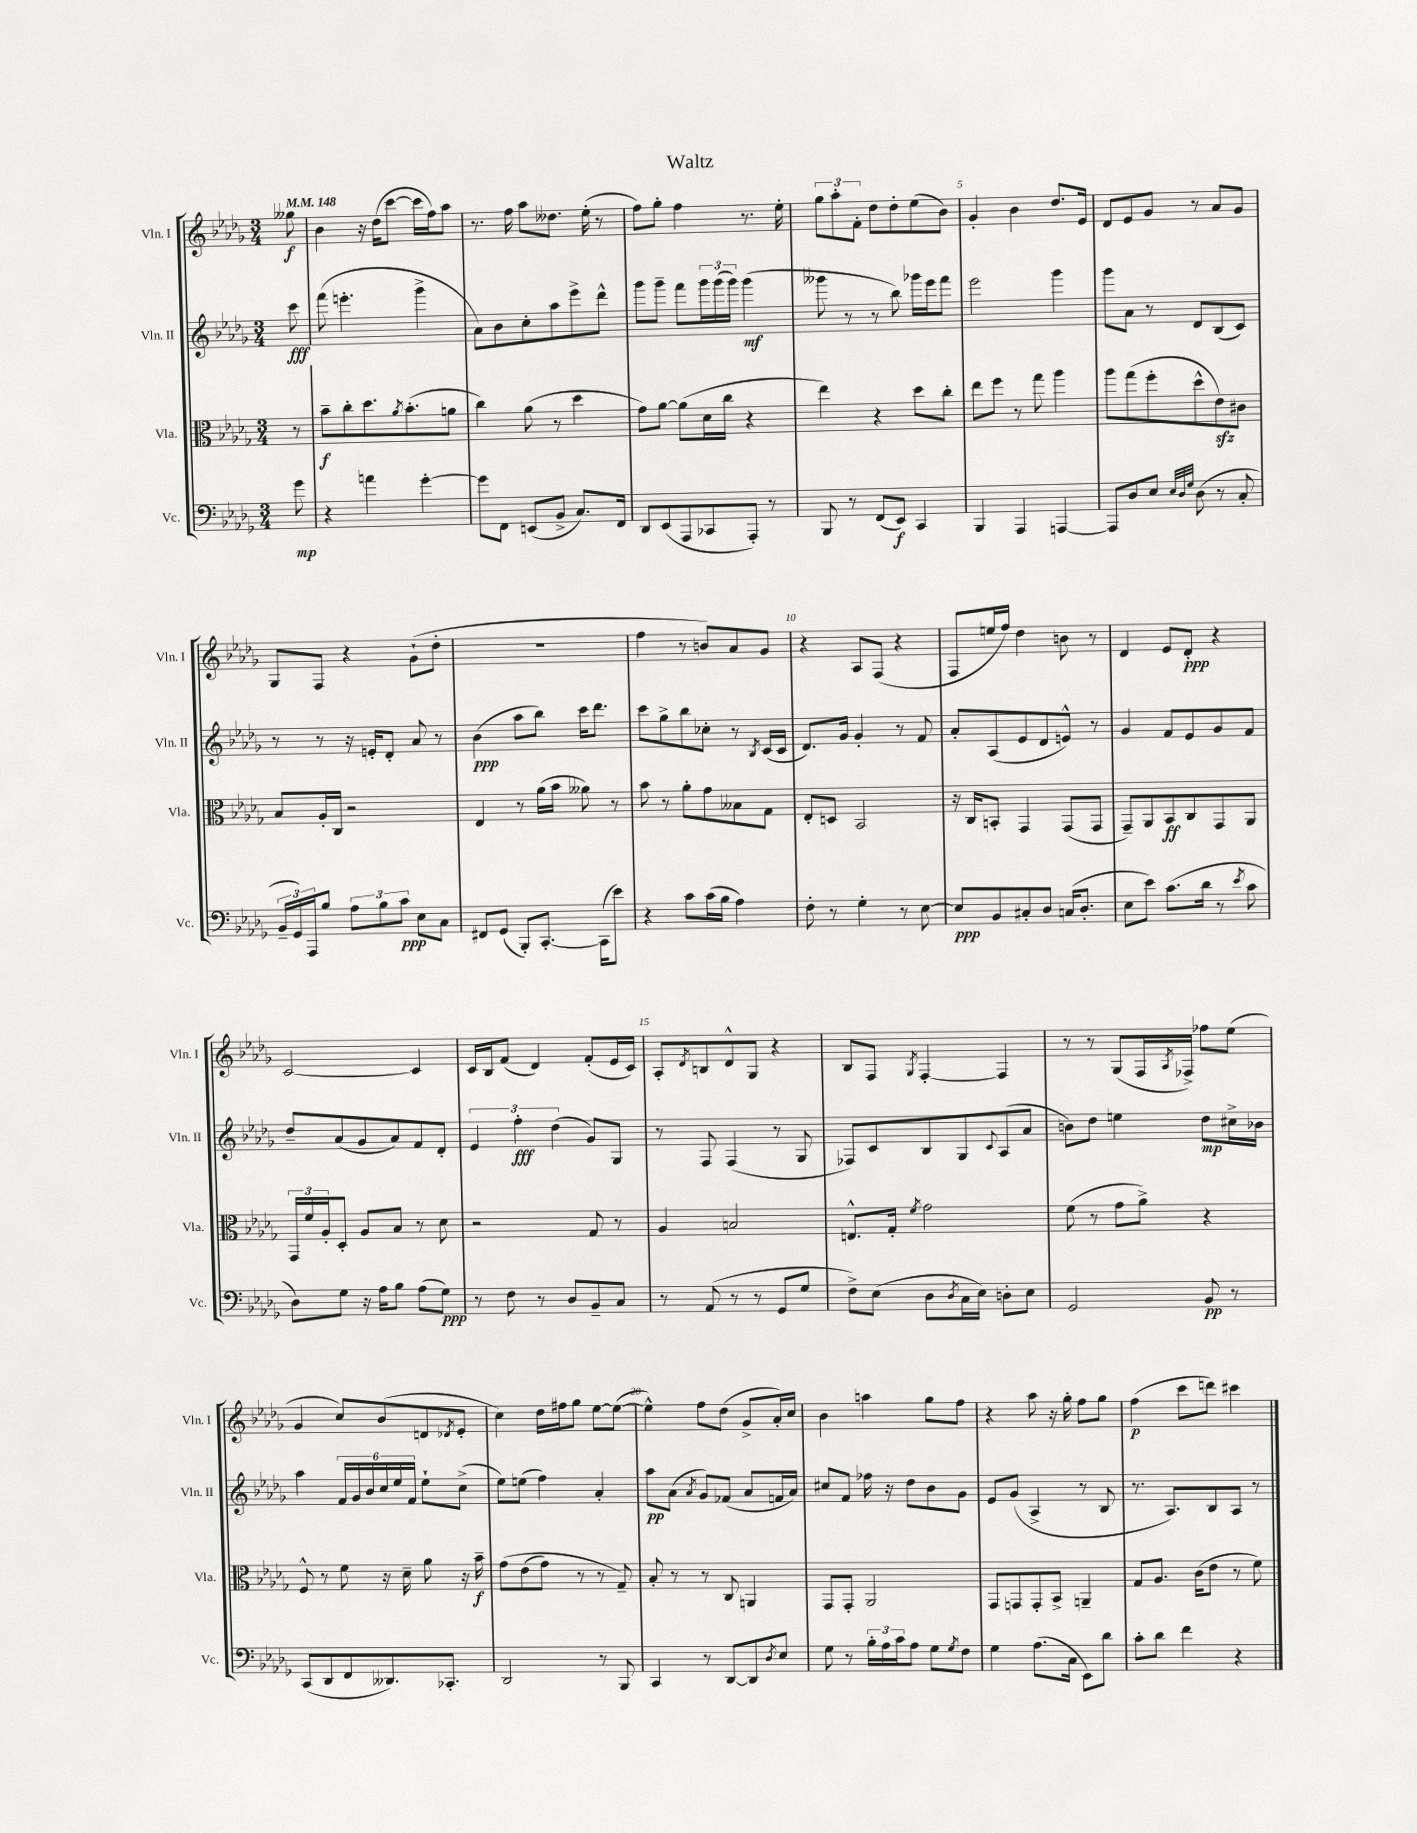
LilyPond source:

\header { title = "Waltz" }
<<
\new StaffGroup <<
\new Staff = "s0" \with { instrumentName = "Vln. I" shortInstrumentName = "Vln. I" } {
    \clef treble \key des \major \numericTimeSignature \time 3/4 \partial 8 \tempo 4 = 148
    geses''8\f |
    bes'4 r16 des''16( c'''8~ c'''16 f''16) aes''8 |
    r8. f''16 aes''8 deses''8. ees''16-.( r8 |
    f''8) ges''8-. f''4 r8. ees''16-. |
    \tuplet 3/2 { ges''8 aes''8-. f'8-. } des''8 des''8-. ees''8( bes'8) |
    ges'4-. bes'4 des''8. ees'16 |
    des'8 ees'8 ges'8 r8 aes'8 ges'8 |
    ges8 f8 r4 ges'8-!( des''8-. |
    R2. |
    f''4 r8 b'8) aes'8 ges'8 |
    r4 aes8 f8( r4 |
    f8 e''16 f''16) des''4 b'8 r8 |
    des'4 ees'8 des'8-.\ppp r4 |
    c'2~ c'4 |
    c'16 bes16 f'8( des'4) f'8-.( ees'16 c'16) |
    aes8-. \acciaccatura { des'8 } b8 des'8-^ ges8 r4 |
    bes8 f8 \acciaccatura { ges8 } f4~-. f4 |
    r8 r8 ges8( f16 \acciaccatura { aes8 } fes16->) fes''8 ees''8( |
    ges'4 c''8) bes'8( d'8 \acciaccatura { des'8 } ees'8-. |
    c''4) des''16 fis''16 ges''8 ees''8~ ees''8~( |
    ees''4-^) f''8 des''8( ges'8-> aes'16-.) c''16 |
    bes'4 a''4 ges''8 f''8 |
    r4 aes''8 r16 ges''16-. f''8 ges''8 |
    f''4\p( c'''8 d'''8) cis'''4 \bar "|." |
}
\new Staff = "s1" \with { instrumentName = "Vln. II" shortInstrumentName = "Vln. II" } {
    \clef treble \key des \major \numericTimeSignature \time 3/4 \partial 8
    c'''8\fff |
    f'''8( e'''4.-. ges'''4-> |
    aes'8) bes'8 c''8-. aes''8 ees'''8-> des'''8-^ |
    ges'''8 ges'''8-- f'''8 \tuplet 3/2 { ges'''16 ges'''16( ges'''16) } ges'''4\mf( |
    geses'''8 r8 r8 bes''8) ges'''16 ees'''16 f'''8 |
    ees'''2 ges'''4 |
    ges'''8 aes'8 r8 des'8 bes8( c'8) |
    r8 r8 r16 e'16-. des'8-. aes'8 r8 |
    bes'4\ppp( aes''8 bes''8) c'''16 des'''8. |
    c'''8 ges''8-> bes''8 ces''8-. r8 \acciaccatura { bes8 } c'16( c'16 |
    des'8.) ges'16 ges'4-. r8 f'8 |
    aes'8-. aes8( ees'8 des'8 e'8-^) r8 |
    ges'4 f'8 ees'8 ges'8 f'8 |
    des''8-- aes'8( ges'8 aes'8) f'8 des'8-. |
    \tuplet 3/2 { ees'4 f''4-.\fff des''4( } ges'8) ges8 |
    r8 f8 f4( r8 ges8 |
    fes8) c'8 bes8 ges8 \appoggiatura { c'8 } aes8( aes'8 |
    b'8) des''8 e''4 des''8\mp cis''16-> bes'16 |
    aes''4 \tuplet 6/4 { f'16 ges'16 bes'16 c''16 ees''16 f'16 } ees''8-! c''8->( |
    ees''8) e''8( f''4) aes'4-. |
    aes''8\pp aes'8( \acciaccatura { aes'8 } ges'8) fes'8( aes'8 f'16 aes'16) |
    cis''8 f'8 fes''16 r16 des''8 bes'8 ges'8 |
    ees'8 ges'8( aes4-> r8 bes8 |
    r8. aes8.) bes8 aes8 r8 \bar "|." |
}
\new Staff = "s2" \with { instrumentName = "Vla." shortInstrumentName = "Vla." } {
    \clef alto \key des \major \numericTimeSignature \time 3/4 \partial 8
    r8 |
    bes'8--\f c''8-. des''8. \acciaccatura { aes'8 } bes'8.-.( a'8 |
    c''4) aes'8( r8 des''4 |
    ges'8) aes'8~ aes'8( des'16 c''16 r4 |
    ees''4) r4 des''8 c''8-. |
    ees''8 f''8 r8 ges''8 aes''4 |
    aes''8 ges''8( f''8-. des''8-^ ees'8\sfz) cis'8 |
    bes8 aes16-. c16 r2 |
    ees4 r8 aes'16( bes'16 aeses'8) r8 |
    bes'8 r8 aes'8-. ges'8 beses8 ges8 |
    ees8-. d8 bes,2 |
    r16 c16 b,8-. ges,4 ges,8( ges,8 |
    ges,8--) aes,8 bes,8\ff c8 ges,8 aes,8 |
    \tuplet 3/2 { ges,16 f'16 aes16-. } des8-. aes8 bes8 r8 des'8 |
    r2 ges8 r8 |
    aes4 b2 |
    e8.-^ ges16-. \acciaccatura { f'8 } ges'2 |
    f'8( r8 ges'8 aes'8->) r4 |
    f8-^ r8 f'8 r16 des'16-- aes'8 r16 bes'16--\f |
    ges'8\( ees'8( ges'8) r8 r8 ges8--\) |
    bes8-. r8 r8 c8 a,4 |
    ges,8 ges,8-. aes,2 |
    ges,8 g,8 g,8-. bes,8-> a,4-- |
    ges8 aes8. c'16( ees'8 r8 f'8) \bar "|." |
}
\new Staff = "s3" \with { instrumentName = "Vc." shortInstrumentName = "Vc." } {
    \clef bass \key des \major \numericTimeSignature \time 3/4 \partial 8
    ges'8\mp |
    r4 a'4 ges'4~-. |
    ges'8 f,8 e,8( bes,8-> c8.) f,16 |
    des,8 ees,8( aes,,8 ces,8 aes,,8-.) r8 |
    bes,,8 r8 f,8( ees,8\f) c,4 |
    bes,,4 aes,,4 a,,4~ |
    a,,8 des8 ees8 \grace { ees32 des32 ges32 } des8( r8 c8-. |
    \tuplet 3/2 { bes,16-- ges,16) aes,,16 } bes8 \tuplet 3/2 { aes8 bes8 c'8\ppp } ees8 c8 |
    fis,8 ges,8( bes,,8-.) c,8.~-. c,16( ees'8) |
    r4 c'8 c'16( bes16 aes4) |
    f8-. r8 ges4-. r8 ees8~ |
    ees8\ppp bes,8 cis8-. des8 c16( des8.-. |
    ees8 ees'8) c'8.( des'16 r8 \acciaccatura { ees'8 } c'8 |
    des8) ges8 r16 aes16 bes8 aes8( ges8\ppp) |
    r8 f8 r8 des8 bes,8-- c8 |
    r8 aes,8( r8 r8 ges,8 ges8 |
    f8->) ees8( des8 \acciaccatura { des8 } c16 ees16) d8-. ees8 |
    ges,2 bes,8\pp r8 |
    c,8( des,8 f,8 deses,8.) ces,8.-. |
    des,2 r8 bes,,8 |
    c,4 r8 des,8~ des,8 \acciaccatura { des8 } ees8 |
    ges8 r8 \tuplet 3/2 { bes16-. aes16 c'16 } aes8 ges8 \acciaccatura { ges8 } f8 |
    ges4 aes8.( c16 ees,8) des'8 |
    c'8-. des'8 f'4 r4 \bar "|." |
}
>>
>>
\layout { \context { \Score \override BarNumber.break-visibility = ##(#f #t #t) barNumberVisibility = #(every-nth-bar-number-visible 5) } }
